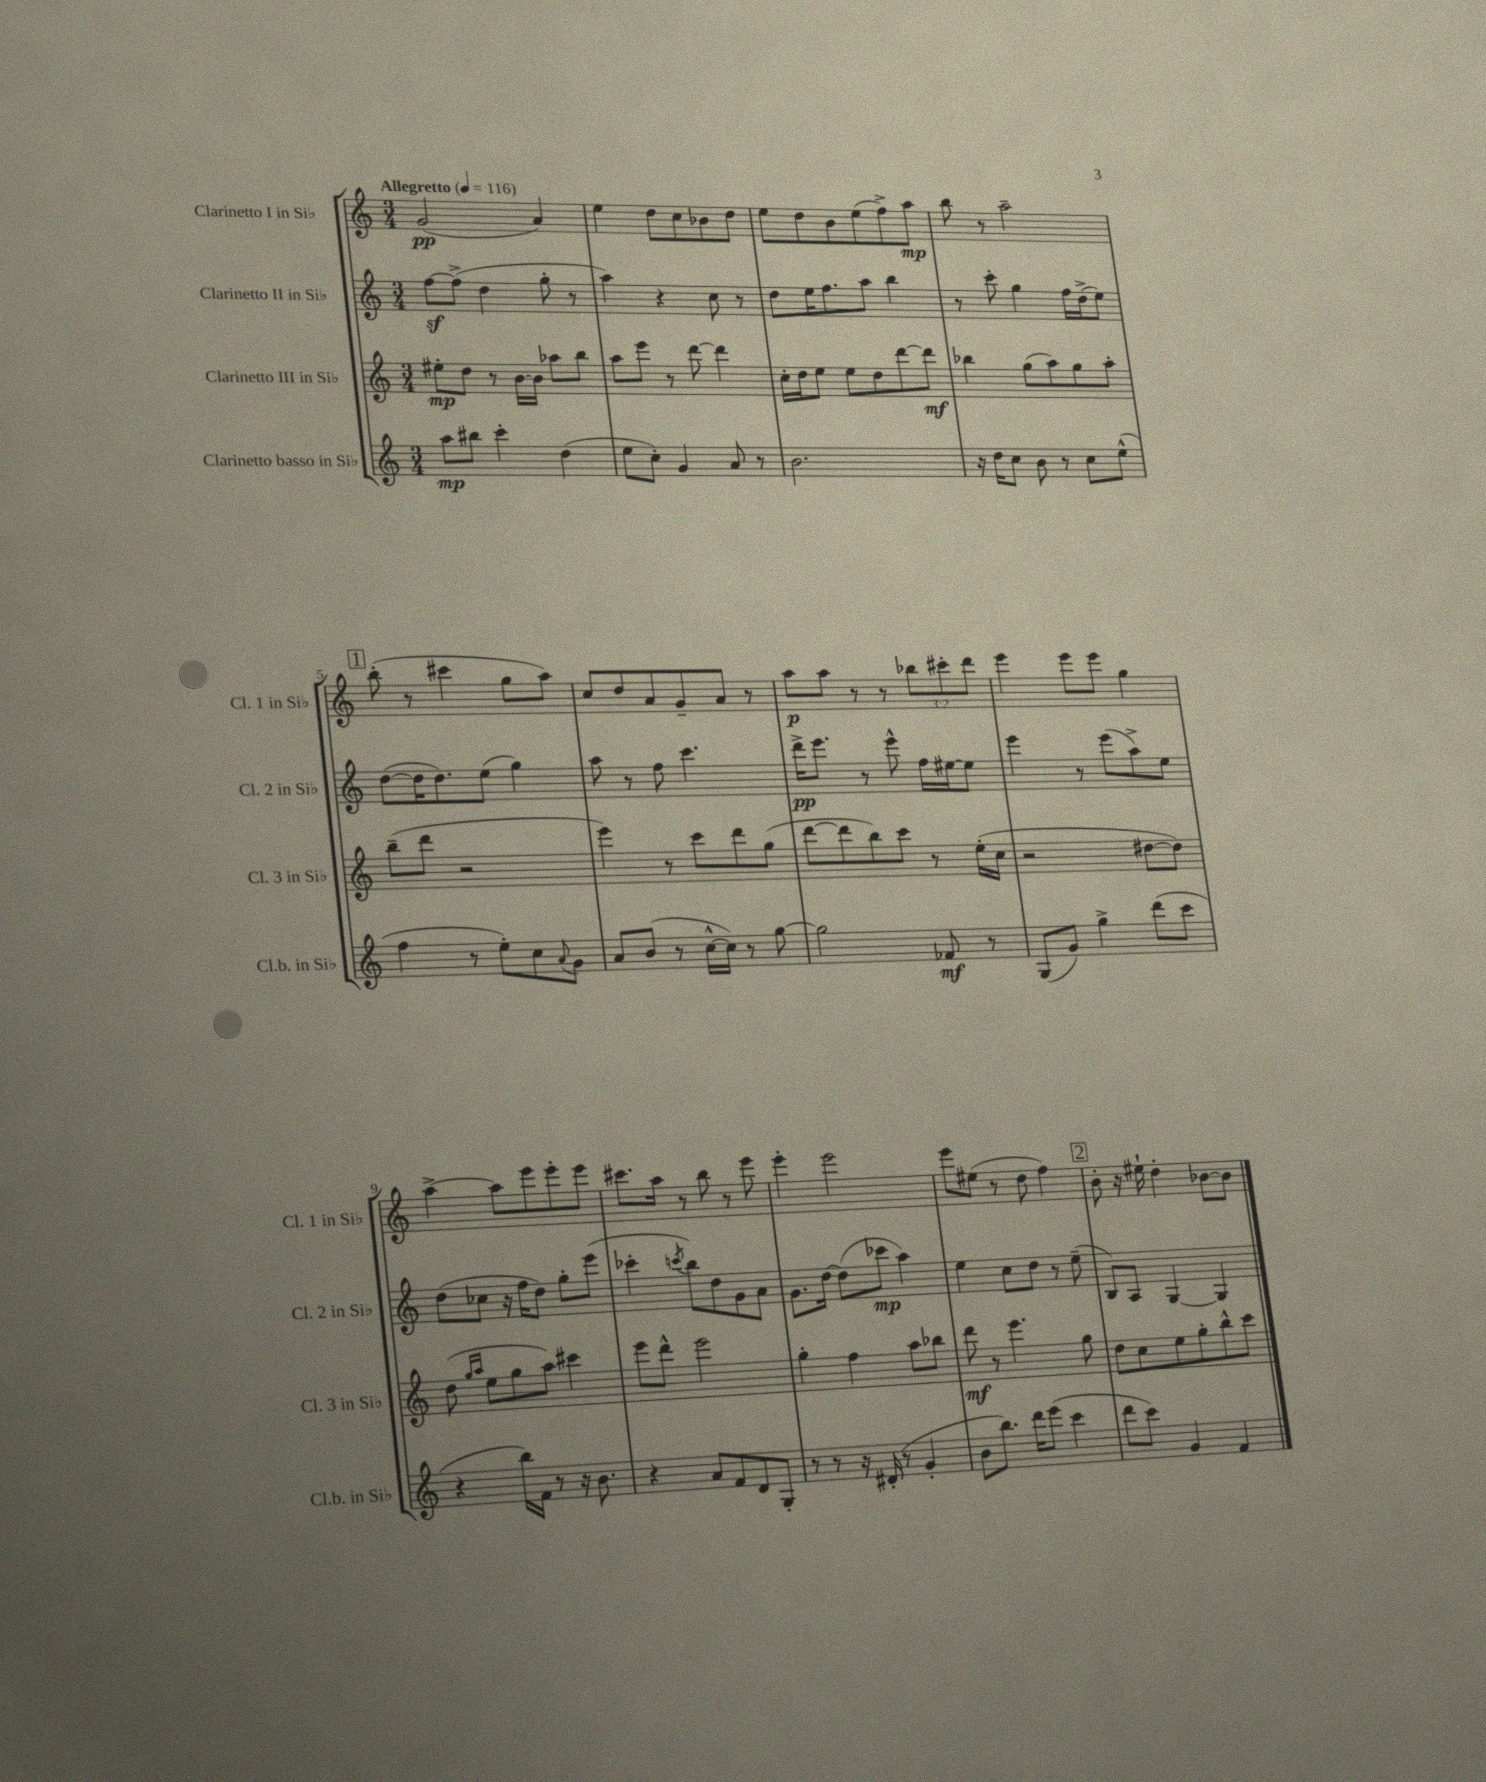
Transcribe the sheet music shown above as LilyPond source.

<<
\new StaffGroup <<
\new Staff = "s0" \with { instrumentName = "Clarinetto I in Sib" shortInstrumentName = "Cl. 1 in Sib" } {
    \clef treble \key c \major \numericTimeSignature \time 3/4 \override Staff.TupletNumber.text = #tuplet-number::calc-fraction-text \tempo "Allegretto" 4 = 116
    g'2\pp( a'4) |
    e''4 d''8 c''8 bes'8 d''8 |
    e''8 d''8 b'8 e''8( f''8->) a''8\mp |
    b''8 r8 a''2-- |
    \mark \markup { \box "1" } b''8-.( r8 cis'''4 g''8 a''8) |
    c''8 d''8 a'8 g'8-- a'8 r8 |
    a''8\p a''8 r8 r8 \tuplet 3/2 { bes''8 cis'''8-. d'''8 } |
    e'''4 e'''8 e'''8 g''4 |
    a''4~-> a''8 e'''8 e'''8-. e'''8 |
    cis'''8. a''16 r8 b''8 r8 e'''8 |
    e'''4-. e'''2 |
    e'''8 eis''8( r8 d''8 f''4) |
    \mark \markup { \box "2" } b'8-. r16 eis''16-! d''4-. bes'8~ bes'8 \bar "|." |
}
\new Staff = "s1" \with { instrumentName = "Clarinetto II in Sib" shortInstrumentName = "Cl. 2 in Sib" } {
    \clef treble \key c \major \numericTimeSignature \time 3/4
    f''8~\sf f''8->( d''4 g''8-. r8 |
    a''4) r4 c''8 r8 |
    d''8 e''16 f''8. a''8 b''4 |
    r8 c'''8-. g''4 f''16 d''16->( e''8) |
    \mark \markup { \box "1" } d''8~( d''16 d''8.) e''8( g''4) |
    a''8 r8 f''8 c'''4. |
    d'''16->\pp e'''8. r8 e'''8-^ f''16 eis''16~ eis''8 |
    e'''4 r8 e'''8( a''8->) e''8 |
    d''8( ces''8 r16 f''16 d''8) g''8-. e'''8( |
    ces'''4-. \acciaccatura { c'''8 } b''8) d''8 g'8 a'8 |
    g'8. d''16~ d''8( ces'''8\mp a''4) |
    e''4 c''8 d''8 r8 e''8--( |
    \mark \markup { \box "2" } b8) a8 g4~ g4 \bar "|." |
}
\new Staff = "s2" \with { instrumentName = "Clarinetto III in Sib" shortInstrumentName = "Cl. 3 in Sib" } {
    \clef treble \key c \major \numericTimeSignature \time 3/4
    eis''8-.\mp d''8 r8 b'16~ b'16 aes''8 b''8 |
    a''8 e'''8 r8 d'''8~ d'''4 |
    c''16-. d''16 e''8 e''8 d''8 d'''8~ d'''8\mf |
    bes''4 g''8( a''8) g''8 a''8-. |
    \mark \markup { \box "1" } b''8--( d'''8 r2 |
    e'''4) r8 c'''8 d'''8 g''8( |
    d'''8~ d'''8 b''8) c'''8 r8 e''16-.( c''16 |
    r2 dis''8~ dis''8) |
    d''8( \grace { g''16 a''16 } e''8 g''8 a''8) cis'''4 |
    e'''8 d'''8-^ e'''2 |
    g''4-. f''4 a''8 bes''8 |
    d'''8\mf r8 e'''4. g''8 |
    \mark \markup { \box "2" } d''8 c''8 e''8 g''8-. b''8-^ c'''8 \bar "|." |
}
\new Staff = "s3" \with { instrumentName = "Clarinetto basso in Sib" shortInstrumentName = "Cl.b. in Sib" } {
    \clef treble \key c \major \numericTimeSignature \time 3/4
    a''8\mp bis''8 c'''4-. d''4( |
    e''8 c''8-.) g'4 a'8 r8 |
    b'2. |
    r16 d''16 c''8 b'8 r8 c''8 e''8-^( |
    \mark \markup { \box "1" } f''4 r8 e''8-.) c''8 \appoggiatura { a'8 } g'8 |
    a'8 b'8( r8 c''16~-^ c''16) r8 g''8~ |
    g''2 fes'8\mf r8 |
    g8( g'8) g''4-> d'''8( c'''8 |
    r4 b''16) f'16 r8 r16 b'8. |
    r4 a'8 f'8 d'8 g8-. |
    r8 r8 r16 dis'16-.( r8 g'4-. |
    b'8 b''8.) d'''16 e'''8( c'''4 |
    \mark \markup { \box "2" } d'''8 c'''8) g'4 f'4 \bar "|." |
}
>>
>>
